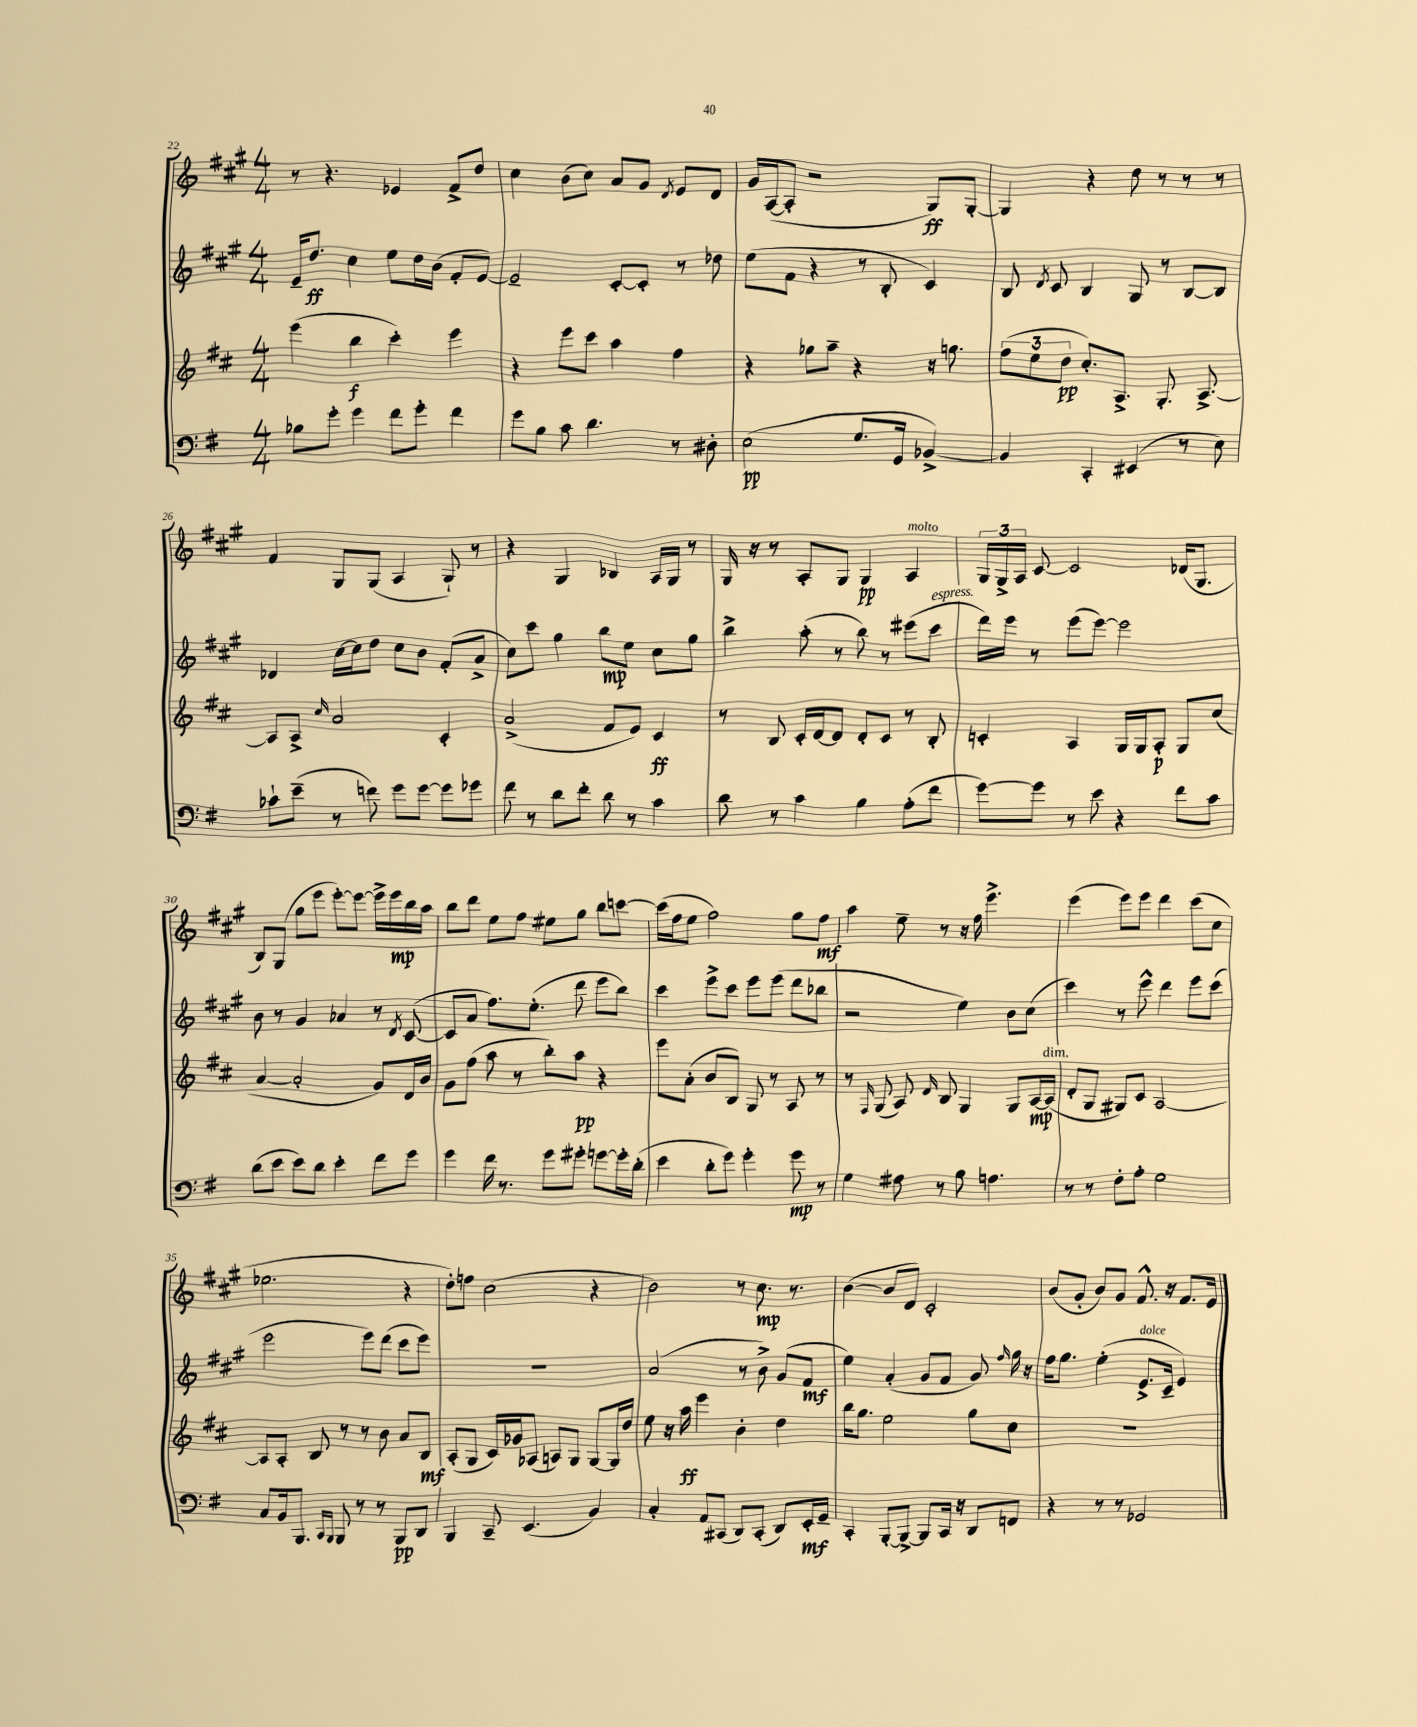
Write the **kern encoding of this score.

**kern	**kern	**kern	**kern
*staff4	*staff3	*staff2	*staff1
*clefF4	*clefG2	*clefG2	*clefG2
*k[f#]	*k[f#c#]	*k[f#c#g#]	*k[f#c#g#]
*M4/4	*M4/4	*M4/4	*M4/4
8B-	(4eee	16e~	8r
.	.	8.dd	.
8g'	.	.	4.r
4g	4bb	4cc#	.
8f#	4ccc#')	8ee	4e-
8g'	.	16dd	.
.	.	(16b	.
4f#	4eee	8f#'	8f#^
.	.	[8e)	8dd
=	=	=	=
8g	4r	2e~]	4cc#
8B	.	.	.
8c	8eee	.	(8b
4.d	8ccc#	.	8cc#)
.	4aa	[8c#'	8a
.	.	8c#']	8g#
.	.	.	8qd
8r	4ff#	8r	8e
8D#'	.	8dd-	8d
=	=	=	=
(2E	4r	(8ee	16g#
.	.	.	([16A
.	.	8f#	8A']
.	8gg-	4r	2r
.	8aa~	.	.
8.G	4r	8r	.
.	.	8B'	.
16GG	.	.	.
[4BB-^)	16r	4c#)	8G#)
.	8.gg	.	.
.	.	.	[8G#'
=	=	=	=
4BB-]	(12ff#	8B	4G#]
.	12ee	.	.
.	.	8qd	.
.	.	8c#	.
.	12dd	.	.
4CC'	8.cc#')	4B	4r
.	8.A^	.	.
(4EE#	.	8G#	8dd
.	8.G'	8r	8r
8r	.	[8B	8r
.	[8.A^	.	.
8E)	.	8B]	8r
=	=	=	=
8c-`	8A]	4d-	4f#
(8e~	8A^	.	.
.	16qqcc#	.	.
8r	2a	[16cc#	8G#
.	.	16cc#]	.
8f)	.	8dd	(8G#
8g	.	8cc#	4A
[8g	.	8b	.
8g]	4c#'	(8f#'	8G#`)
8g-	.	8a^	8r
=	=	=	=
8f#	(2a^	8cc#)	4r
8r	.	8ccc#	.
8d	.	4gg#	4G#
8f#'	.	.	.
8d	8f#	8bb	4B-
8r	8e)	8ee	.
4c	4c#	8cc#	16A
.	.	.	16G#
.	.	8gg#	8r
=	=	=	=
8d	8r	4bb^	16G#
.	.	.	16r
8r	8B	.	8r
4c	16c#'	(8aa'	8A'
.	[16d	.	.
.	8d]	8r	8G#
4B	8d'	8bb)	4G#
.	8c#	8r	.
(8A'	8r	(8eee#	4A
8f#	8B'	8ccc#	.
=	=	=	=
[8g)	4c'	16ddd)	24G#
.	.	.	24G#^
.	.	16eee	.
.	.	.	24A
8g]	.	8r	[8c#
8r	4A	(8eee	2c#]
8e	.	[8eee)	.
4r	16G	2eee]	.
.	16G	.	.
.	8A'	.	.
8f#	8G	.	(16d-
.	.	.	8.G#
8c	(8cc#	.	.
=	=	=	=
(8d	[4a	8b	8B)
8e	.	8r	(8G#
8e)	2a']	4g#	8gg#
8d	.	.	8eee
4e'	.	4a-	[8eee')
.	.	.	8eee_
8f#	8g)	8r	16eee^]
.	.	.	16eee
.	.	8qd	.
8g	16d	([8c#	16bb
.	16b	.	16aa
=	=	=	=
4g	8g	8c#]	8bb
.	(8ff#	8a	8ddd
16f#	8aa	8.ff#)	8ee
8.r	.	.	.
.	8r	.	8ff#
.	.	(8.ee'	.
8g	8bb')	.	8ee#
8g#'	8aa	8ddd	8gg#
[8g	4r	8eee	8bb
16g']	.	8bb)	[8ccc
(16d'	.	.	.
=	=	=	=
4e	8eee	4ccc#	(16ccc]
.	.	.	16ff#
.	(8a'	.	8ee
8d'	8b	8eee^	2ff#)
8g)	8B)	8ccc#	.
4g'	8G	8eee	.
.	8r	(8eee	.
8g	8A	8ddd	8gg#
8r	8r	8bb-	8ff#
=	=	=	=
4G	8r	2r	4aa
.	16qqF#	.	.
.	(8G	.	.
8A#	8A)	.	8ee~
.	16qqd	.	.
8r	8B	.	8r
8B	4G	4ee)	16r
.	.	.	16ff#
4.A	.	.	4.eee^
.	8G	8b	.
.	[16A	(8cc#	.
.	(16A]	.	.
=	=	=	=
8r	8d'	4ccc#)	(4eee
8r	8G	.	.
8F#'	8G#)	8r	8eee)
8A'	8c#	8eee^^	8eee
2G	[2A	4ddd	4ddd
.	.	8eee	(8ccc#
.	.	(8ccc#	8cc#
=	=	=	=
8C	8A]	2eee	2.ee-
16BB	8A'	.	.
8.BBB	.	.	.
.	8B	.	.
16qqCC	.	.	.
16qqBBB	.	.	.
8BBB	8r	.	.
8r	8r	8eee)	.
8r	8b	(8ddd	.
8BBB	8a	8ccc#	4r
8DD	8B	8eee)	.
=	=	=	=
4BBB	(8A'	1r	8dd')
.	8G	.	8ff
8CC~	16c#)	.	(2cc#
.	16g-	.	.
(4.EE	(8A-	.	.
.	8A)	.	.
.	8G	.	.
4BB)	[8G	.	4r
.	16G]	.	.
.	16dd	.	.
=	=	=	=
4C'	8ee	(2a	2b)
.	16r	.	.
.	16aa	.	.
8AA	4eee	.	.
(8CC#	.	.	.
8DD)	4b'	8r	8r
(8CC#'	.	8b^)	8.cc#
8DD)	4dd	(8g#	.
.	.	.	8.r
16EE'	.	8f#	.
16GG~	.	.	.
=	=	=	=
4CC'	16bb	4ee)	([4b
.	8.gg	.	.
[8BBB'	2ee	(4a'	8b]
8BBB^_	.	.	8d)
8BBB]	.	8g#	2c#'
16CC	.	8f#	.
16r	.	.	.
8DD	8gg	8g#)	.
.	.	16qqff#	.
8FF	8cc#	16gg#	.
.	.	16r	.
=	=	=	=
4r	1r	16ff#	(8b
.	.	8.gg#	.
.	.	.	8g#'
8r	.	(4ee'	8b)
8r	.	.	8g#
2GG-	.	8.e^	8.f#^^
.	.	16c#~	16r
.	.	4e)	8.f#
.	.	.	16e
==	==	==	==
*-	*-	*-	*-
